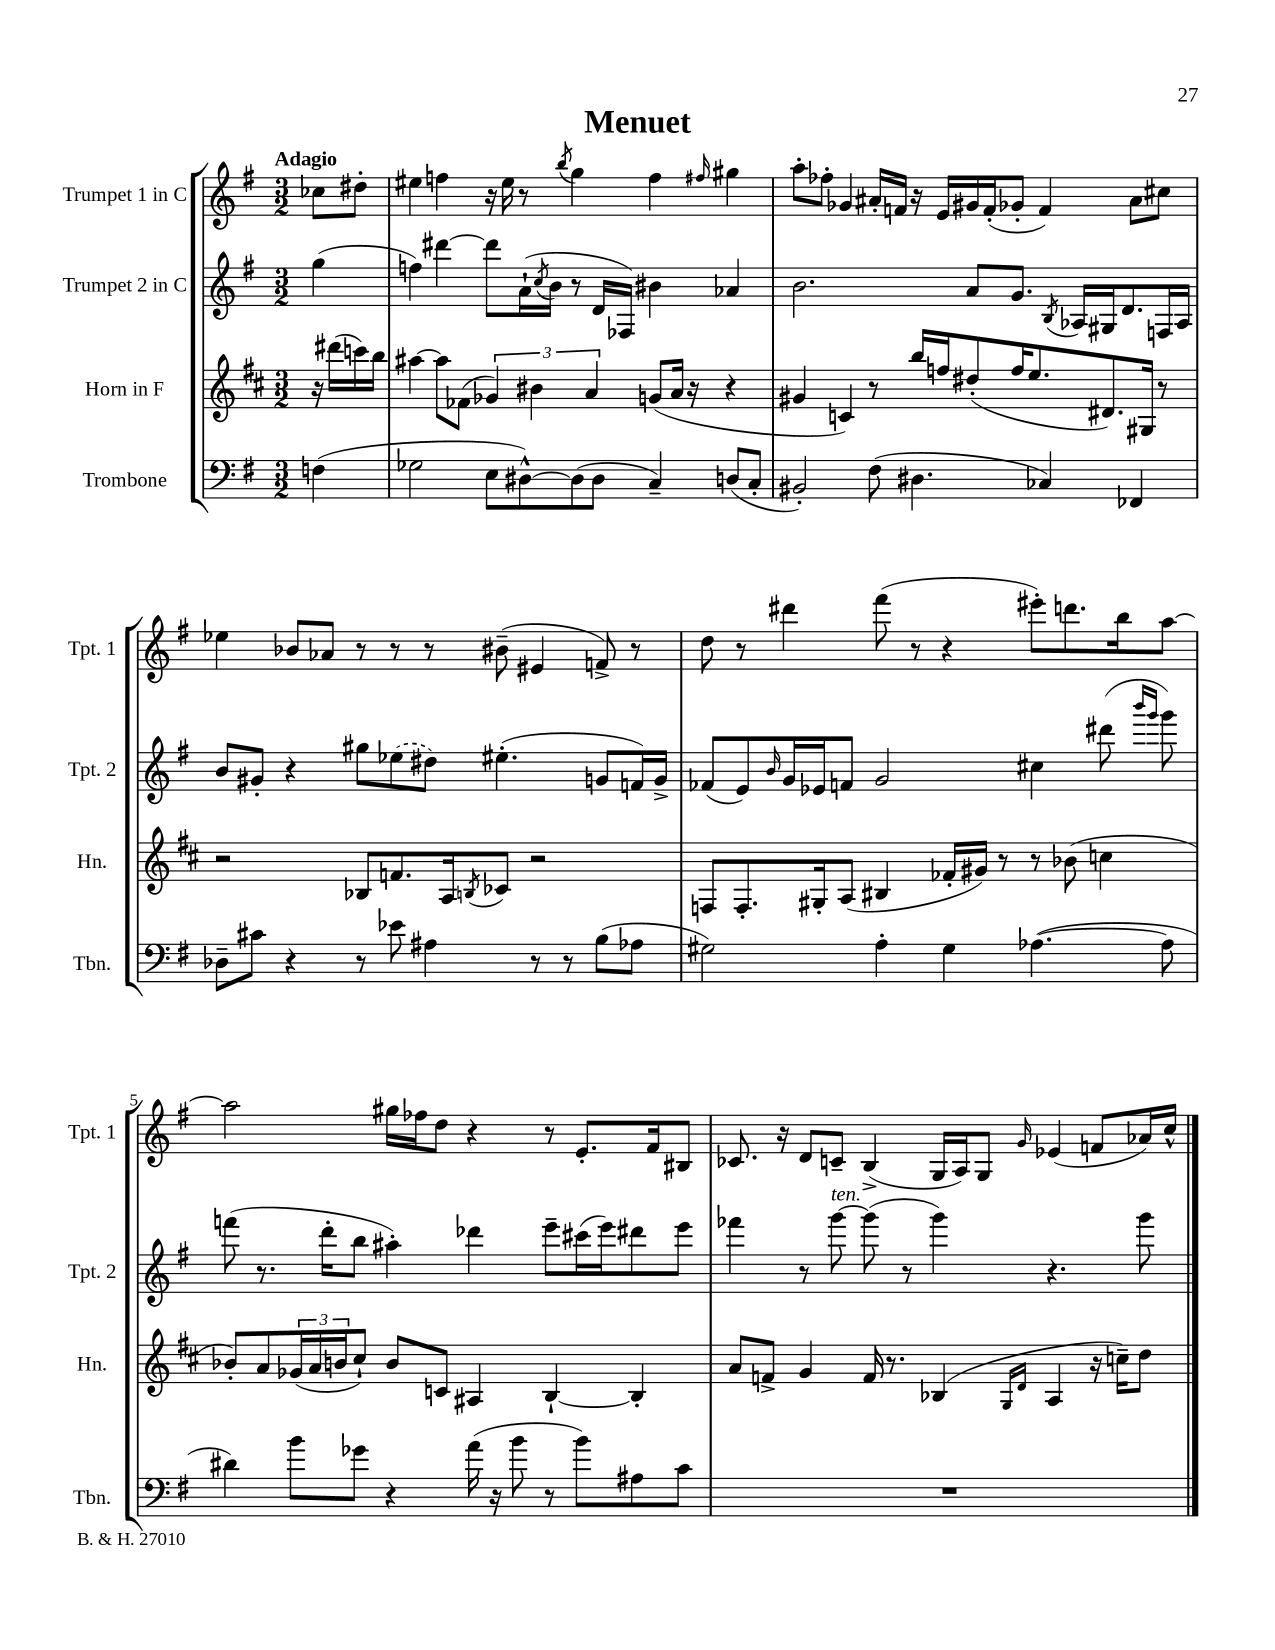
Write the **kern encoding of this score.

**kern	**kern	**kern	**kern
*staff4	*staff3	*staff2	*staff1
*clefF4	*clefG2	*clefG2	*clefG2
*k[f#]	*k[f#c#]	*k[f#]	*k[f#]
*M3/2	*M3/2	*M3/2	*M3/2
(4F	16r	(4gg	8cc-
.	(16ddd#	.	.
.	16ccc)	.	8dd#'
.	16bb	.	.
=	=	=	=
2G-	[4aa#	4ff)	4ee#
.	8aa#]	[4ddd#	4ff
.	(8f-	.	.
8E	6g-)	8ddd#]	16r
.	.	.	16ee#
[8D#^^)	.	(16a`	8r
.	6b#	.	.
.	.	8qcc	.
.	.	16b	.
.	.	.	8qbb
(8D#]	.	8r	4gg
.	6a	.	.
8D#	.	16d	.
.	.	16F-)	.
4C~)	(8g	4b#	4ff
.	16a	.	.
.	16r	.	.
.	.	.	16qqff#
(8D	4r	4a-	4gg#
8C'	.	.	.
=	=	=	=
2BB#')	4g#	2.b	8aa'
.	.	.	8ff-'
.	4c)	.	4g-
(8F#	8r	.	16a#'
.	.	.	16f
4.D#	16bb	.	16r
.	16ff	.	16e
.	(8dd#'	8a	16g#
.	.	.	(16f'
.	16ff	8.g	8g-'
.	8.ee	.	.
4C-)	.	.	4f)
.	.	8qB	.
.	.	16A-	.
.	8.d#)	16G#	.
.	.	8.d	.
4FF-	.	.	8a#
.	16G#	.	.
.	8r	16F	8cc#
.	.	16A-	.
=	=	=	=
8D-~	2r	8b	4ee-
8c#	.	8g#'	.
4r	.	4r	8b-
.	.	.	8a-
8r	8B-	8gg#	8r
8e-	8.f	(8ee-	8r
4A#	.	8dd#)	8r
.	16A	.	.
.	8qB	.	.
.	8c-	(4.ee#'	(8b#~
8r	2r	.	4e#
8r	.	.	.
(8B	.	8g	8f^)
8A-	.	16f)	8r
.	.	16g^	.
=	=	=	=
2G#)	8F	(8f-	8dd
.	8.F'	8e)	8r
.	.	16qqb	.
.	.	16g	4ddd#
.	16G#'	16e-	.
.	(8A	8f	.
4A'	4B#	2g	(8fff#
.	.	.	8r
4G#	16f-'	.	4r
.	16g#)	.	.
.	8r	.	.
([4.A-	8r	4cc#	8eee#')
.	(8b-	.	8.ddd
.	4cc	(8ddd#	.
.	.	.	16bb
.	.	16qqbbb	.
.	.	16qqggg	.
8A-]	.	8ggg)	[8aa
=	=	=	=
4d#)	8b-')	(8fff	2aa]
.	8a	8.r	.
8b	(24g-	.	.
.	24a	.	.
.	.	16ddd'	.
.	24b	.	.
8g-	8cc#`)	8bb	.
4r	8b	4aa#')	16gg#
.	.	.	16ff-
.	8c	.	8dd
(16a	4A#	4ddd-	4r
16r	.	.	.
8b	.	.	.
8r	[4B`	8eee~	8r
8b)	.	(16ccc#	8.e'
.	.	16eee)	.
8A#	4B']	8ddd#	.
.	.	.	16f#
8c	.	8eee	8B#
=	=	=	=
1.r	8a	4fff-	8.c-
.	8f^	.	.
.	.	.	16r
.	4g	8r	8d
.	.	[8ggg	8c~
.	16f	(8ggg]	(4B^
.	8.r	.	.
.	.	8r	.
.	(4B-	4ggg)	16G
.	.	.	16A)
.	.	.	8G
.	16qqG	.	.
.	16qqd	.	16qqg
.	4A	4.r	(4e-
.	16r	.	8f
.	16cc~)	.	.
.	8dd	8ggg	16a-)
.	.	.	16cc^^
==	==	==	==
*-	*-	*-	*-
